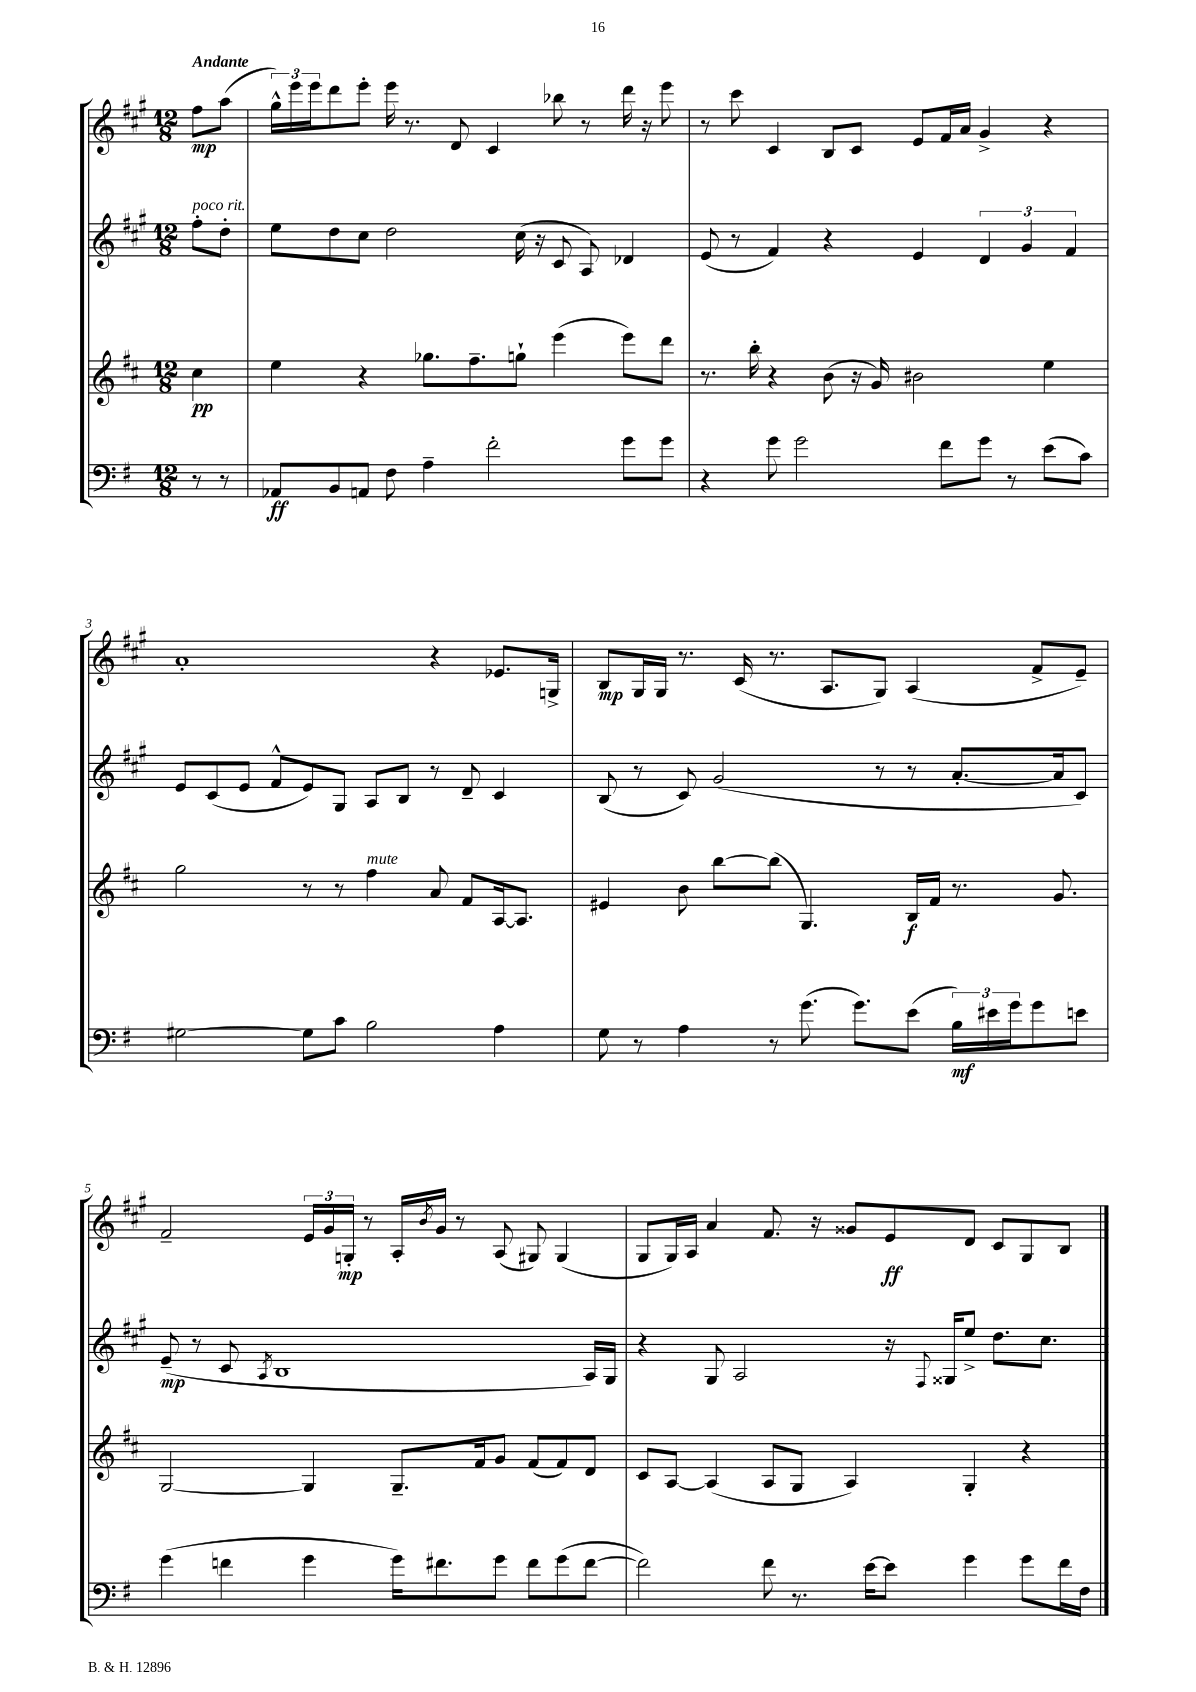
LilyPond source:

<<
\new StaffGroup <<
\new Staff = "s0" {
    \clef treble \key a \major \numericTimeSignature \time 12/8 \partial 4 \tempo "Andante"
    fis''8\mp a''8( |
    \tuplet 3/2 { gis''16-^) e'''16 e'''16 } d'''8 e'''8-. e'''16 r8. d'8 cis'4 bes''8 r8 d'''16 r16 e'''8 |
    r8 cis'''8 cis'4 b8 cis'8 e'8 fis'16 a'16 gis'4-> r4 |
    a'1-. r4 ees'8. g16-> |
    b8\mp gis16 gis16 r8. cis'16( r8. a8. gis8) a4( fis'8-> e'8--) |
    fis'2-- \tuplet 3/2 { e'16 gis'16 g16-.\mp } r8 a16-. \acciaccatura { b'8 } gis'16 r8 a8( gis8) gis4( |
    gis8 gis16) a16 a'4 fis'8. r16 gisis'8 e'8\ff d'8 cis'8 gis8 b8 \bar "|." |
}
\new Staff = "s1" {
    \clef treble \key a \major \numericTimeSignature \time 12/8 \partial 4
    fis''8-.^\markup { \italic "poco rit." } d''8-. |
    e''8 d''8 cis''8 d''2 cis''16( r16 cis'8 a8) des'4 |
    e'8( r8 fis'4) r4 e'4 \tuplet 3/2 { d'4 gis'4 fis'4 } |
    e'8 cis'8( e'8 fis'8-^ e'8) gis8 a8 b8 r8 d'8-- cis'4 |
    b8( r8 cis'8) gis'2( r8 r8 a'8.~-. a'16 cis'8) |
    e'8--\mp( r8 cis'8 \acciaccatura { a8 } b1 a16) gis16 |
    r4 gis8 a2 r16 \appoggiatura { fis8 } gisis16 e''8-> d''8. cis''8. \bar "|." |
}
\new Staff = "s2" {
    \clef treble \key d \major \numericTimeSignature \time 12/8 \partial 4
    cis''4\pp |
    e''4 r4 ges''8. fis''8.-- g''8-! e'''4( e'''8) d'''8 |
    r8. b''16-. r4 b'8( r16 g'16) bis'2 e''4 |
    g''2 r8 r8 fis''4^\markup { \italic "mute" } a'8 fis'8 a16~ a8. |
    eis'4 b'8 b''8~ b''8( g4.) b16\f fis'16 r8. g'8. |
    g2~ g4 g8.-- fis'16 g'8 fis'8( fis'8) d'8 |
    cis'8 a8~ a4( a8 g8 a4) g4-. r4 \bar "|." |
}
\new Staff = "s3" {
    \clef bass \key g \major \numericTimeSignature \time 12/8 \partial 4
    r8 r8 |
    aes,8\ff b,8 a,8 fis8 a4-- fis'2-. g'8 g'8 |
    r4 g'8 g'2 fis'8 g'8 r8 e'8( c'8) |
    gis2~ gis8 c'8 b2 a4 |
    g8 r8 a4 r8 g'8.( g'8.) e'8( \tuplet 3/2 { b16\mf) eis'16 g'16 } g'8 e'8 |
    g'4( f'4 g'4 g'16) fis'8. g'8 fis'8 g'8( fis'8~ |
    fis'2) fis'8 r8. e'16~ e'8 g'4 g'8 fis'16 fis16 \bar "|." |
}
>>
>>
